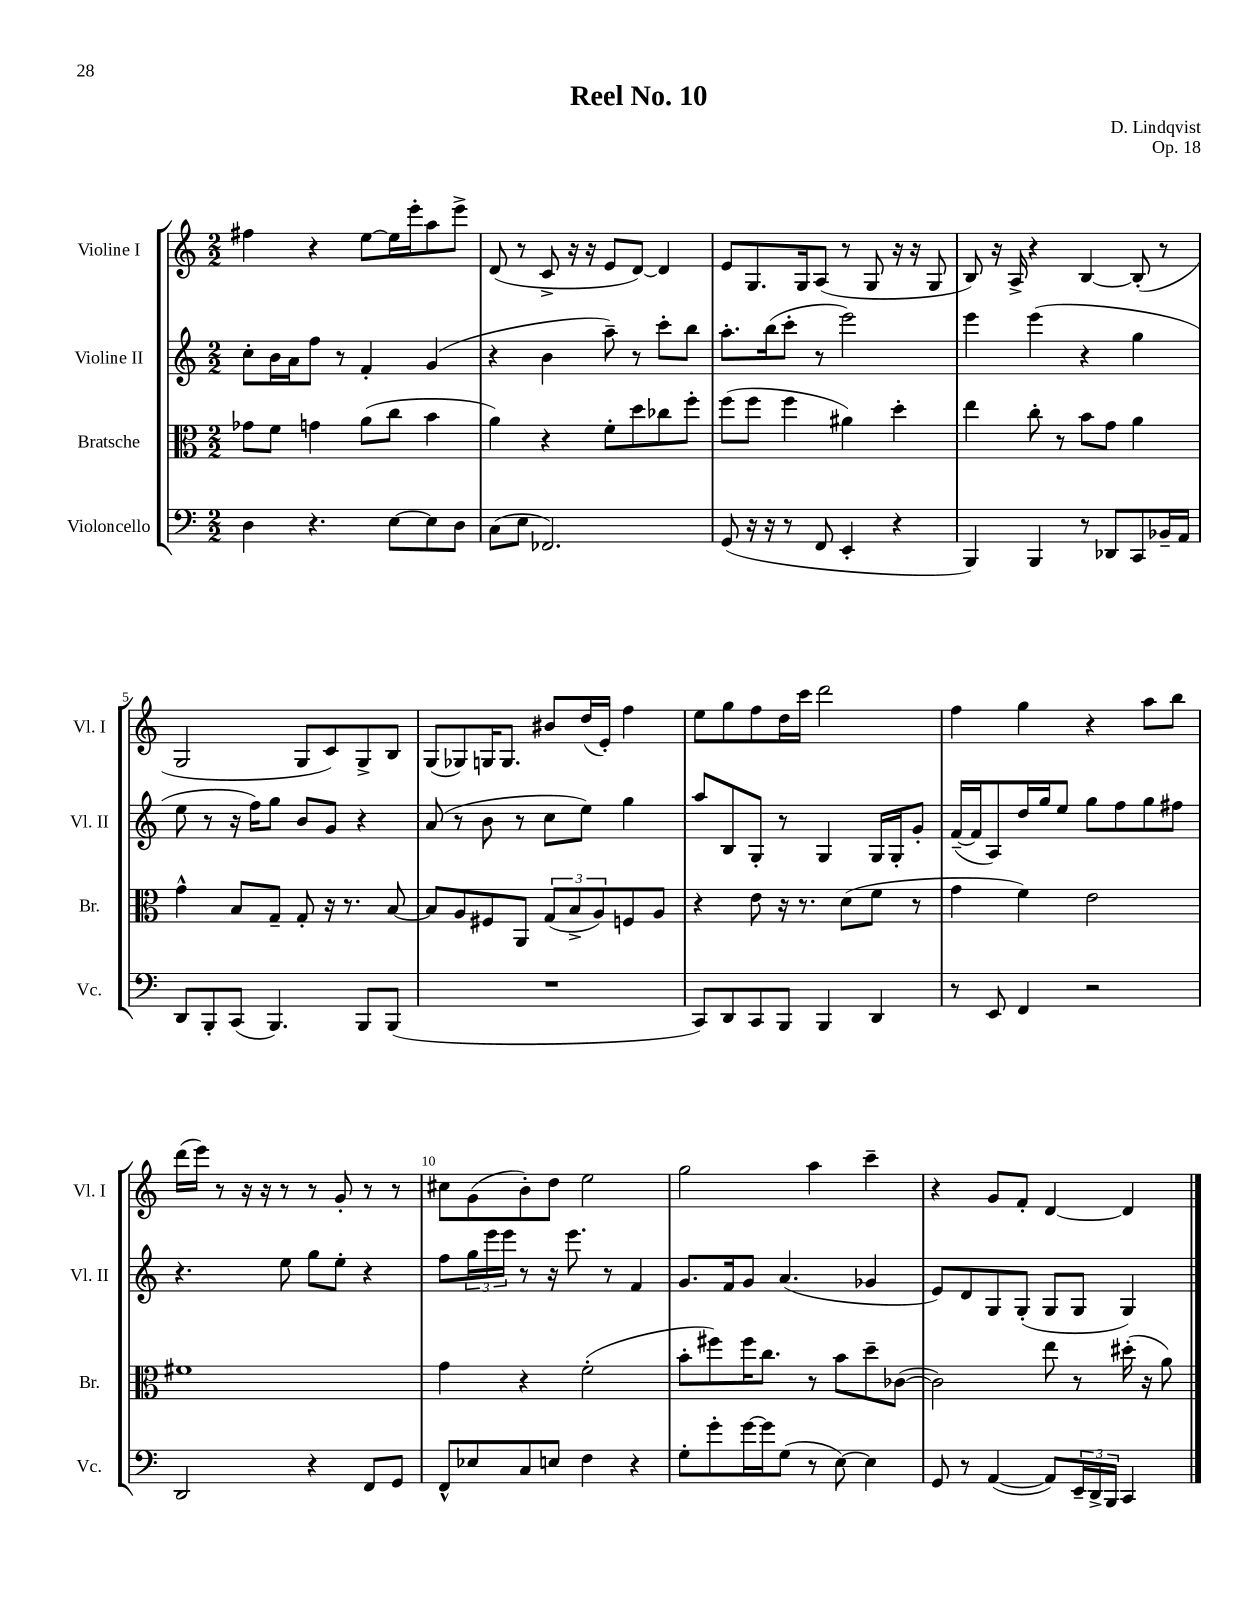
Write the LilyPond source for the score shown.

\header { title = "Reel No. 10" composer = "D. Lindqvist" opus = "Op. 18" }
<<
\new StaffGroup <<
\new Staff = "s0" \with { instrumentName = "Violine I" shortInstrumentName = "Vl. I" } {
    \clef treble \key c \major \numericTimeSignature \time 2/2
    fis''4 r4 e''8~ e''16 e'''16-. a''8 e'''8-> |
    d'8( r8 c'8-> r16 r16 e'8 d'8~) d'4 |
    e'8 g8. g16 a8( r8 g8 r16 r16 g8 |
    b8) r16 a16-> r4 b4~ b8-.( r8 |
    g2 g8 c'8) g8-> b8 |
    g8( ges8) g16 g8. bis'8 d''16( e'16-.) f''4 |
    e''8 g''8 f''8 d''16 c'''16 d'''2 |
    f''4 g''4 r4 a''8 b''8 |
    d'''16( e'''16) r8 r16 r16 r8 r8 g'8-. r8 r8 |
    cis''8 g'8( b'8-.) d''8 e''2 |
    g''2 a''4 c'''4-- |
    r4 g'8 f'8-. d'4~ d'4 \bar "|." |
}
\new Staff = "s1" \with { instrumentName = "Violine II" shortInstrumentName = "Vl. II" } {
    \clef treble \key c \major \numericTimeSignature \time 2/2
    c''8-. b'16 a'16 f''8 r8 f'4-. g'4( |
    r4 b'4 a''8--) r8 c'''8-. b''8 |
    a''8.-. b''16( c'''8-. r8 e'''2) |
    e'''4 e'''4( r4 g''4 |
    e''8 r8 r16 f''16) g''8 b'8 g'8 r4 |
    a'8( r8 b'8 r8 c''8 e''8) g''4 |
    a''8 b8 g8-. r8 g4 g16 g16-. g'8-. |
    f'16~--( f'16 a8) d''16 g''16 e''8 g''8 f''8 g''8 fis''8 |
    r4. e''8 g''8 e''8-. r4 |
    f''8 \tuplet 3/2 { g''16 e'''16 e'''16 } r8 r16 e'''8. r8 f'4 |
    g'8. f'16 g'8 a'4.( ges'4 |
    e'8) d'8 g8 g8-.( g8 g8 g4) \bar "|." |
}
\new Staff = "s2" \with { instrumentName = "Bratsche" shortInstrumentName = "Br." } {
    \clef alto \key c \major \numericTimeSignature \time 2/2
    ges'8 f'8 g'4 a'8( c''8 b'4 |
    a'4) r4 f'8-. d''8 ces''8 f''8-. |
    f''8( f''8 f''4 ais'4) d''4-. |
    e''4 c''8-. r8 b'8 g'8 a'4 |
    g'4-^ b8 g8-- g8-. r16 r8. b8~ |
    b8 a8 fis8 a,8 \tuplet 3/2 { g8( b8-> a8) } f8 a8 |
    r4 e'8 r16 r8. d'8( f'8 r8 |
    g'4 f'4) e'2 |
    fis'1 |
    g'4 r4 f'2-.( |
    b'8-. fis''8) fis''16 c''8. r8 b'8 d''8-- ces'8~( |
    ces'2) e''8 r8 dis''16-.( r16 a'8) \bar "|." |
}
\new Staff = "s3" \with { instrumentName = "Violoncello" shortInstrumentName = "Vc." } {
    \clef bass \key c \major \numericTimeSignature \time 2/2
    d4 r4. e8~ e8 d8 |
    c8( e8 fes,2.) |
    g,8( r16 r16 r8 f,8 e,4-. r4 |
    b,,4) b,,4 r8 des,8 c,8 bes,16-- a,16 |
    d,8 b,,8-. c,8( b,,4.) b,,8 b,,8( |
    R1 |
    c,8) d,8 c,8 b,,8 b,,4 d,4 |
    r8 e,8 f,4 r2 |
    d,2 r4 f,8 g,8 |
    f,8-^ ees8 c8 e8 f4 r4 |
    g8-. g'8-. g'16~ g'16 g8( r8 e8~) e4 |
    g,8 r8 a,4~( a,8) \tuplet 3/2 { e,16-- d,16-> b,,16 } c,4 \bar "|." |
}
>>
>>
\layout { \context { \Score \override BarNumber.break-visibility = ##(#f #t #t) barNumberVisibility = #(every-nth-bar-number-visible 5) } }
